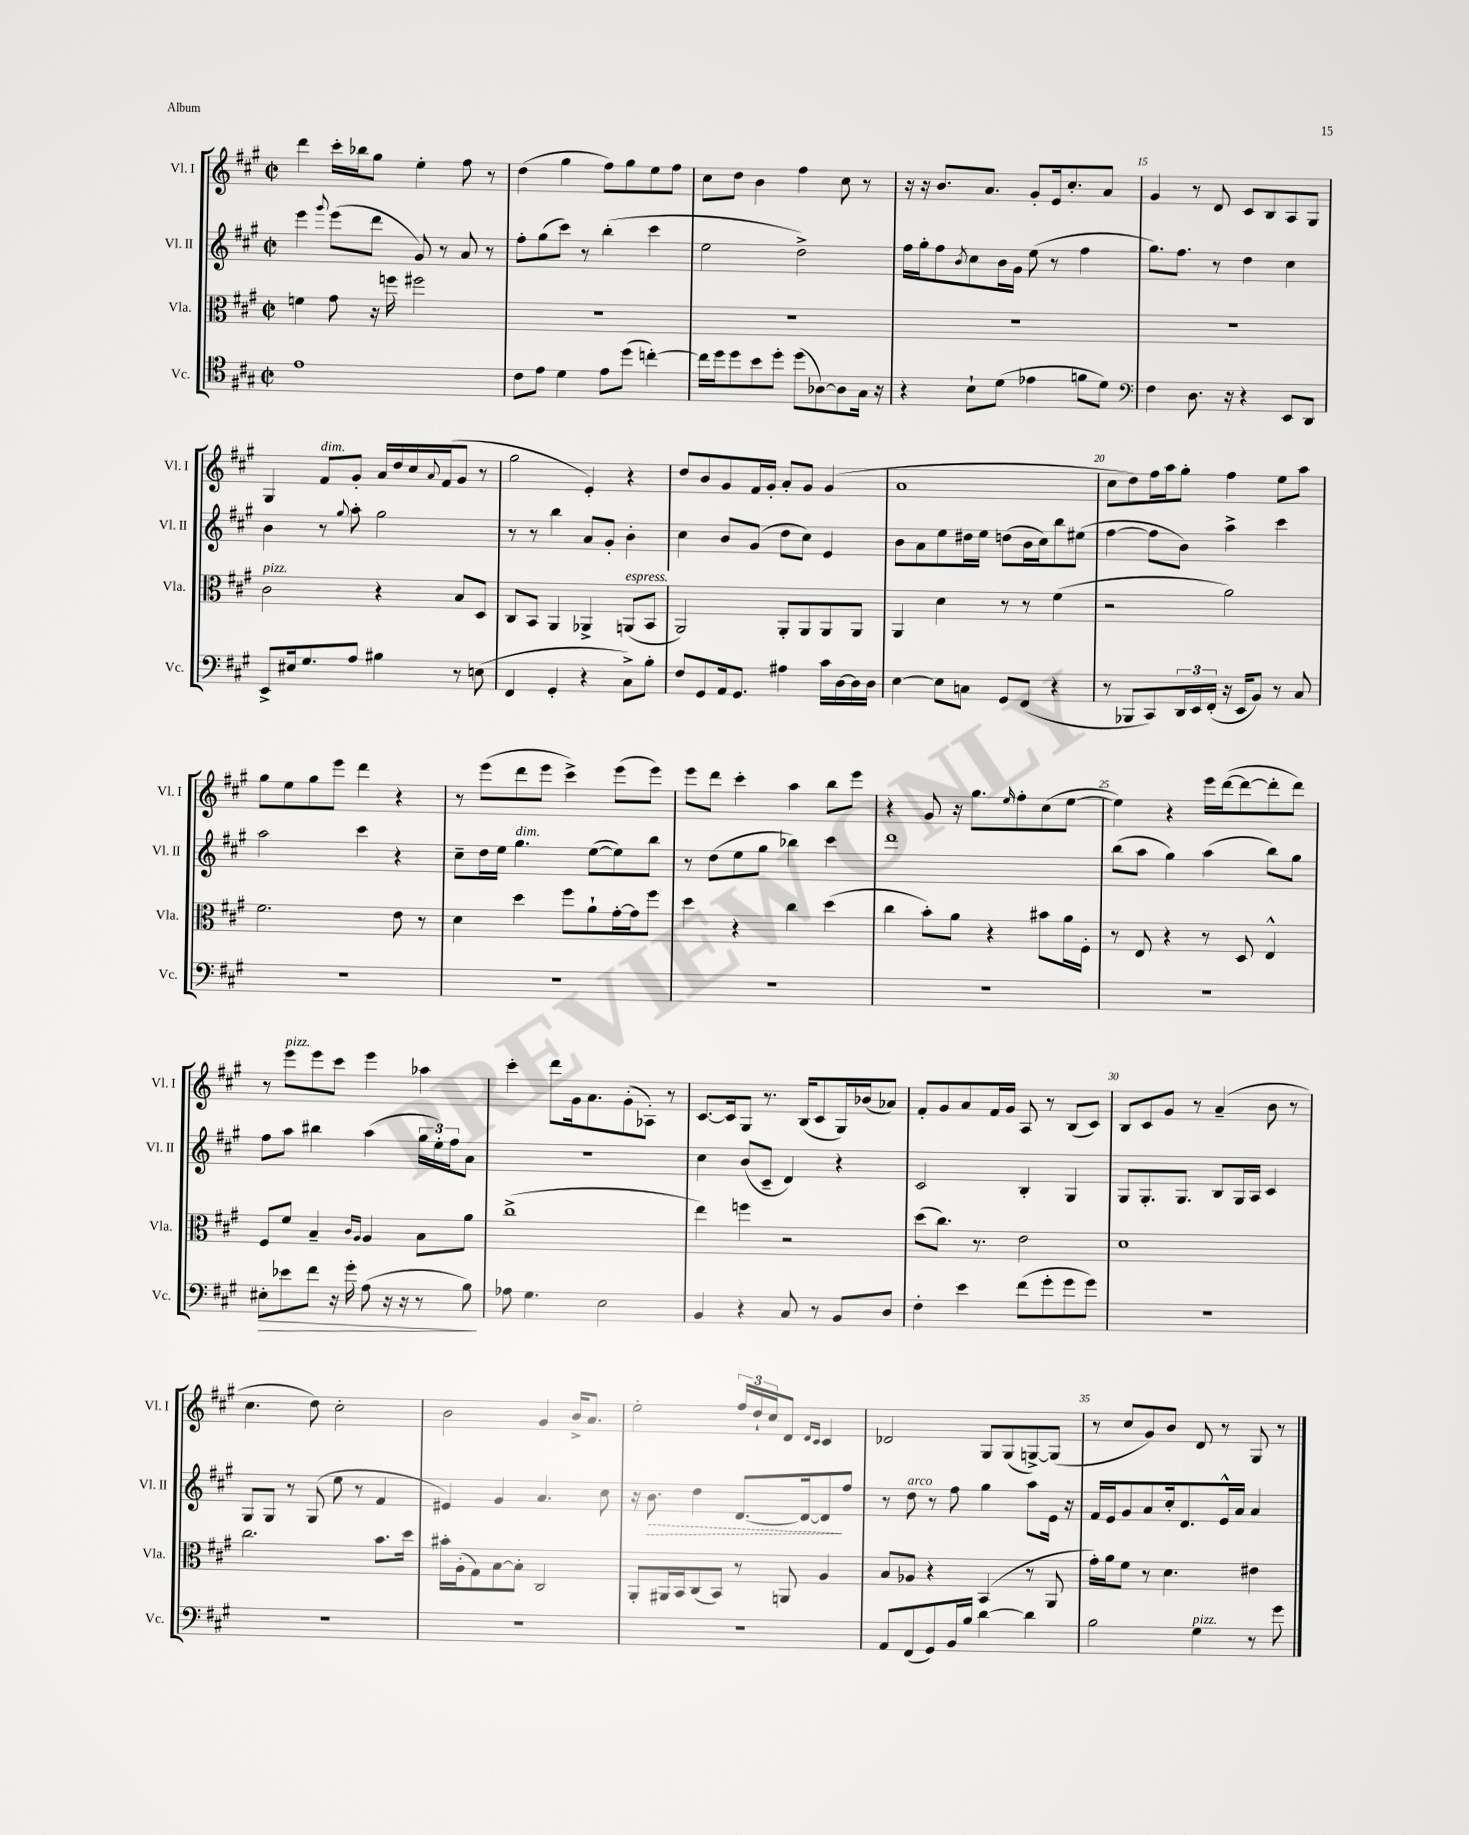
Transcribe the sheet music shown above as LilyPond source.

<<
\new StaffGroup <<
\new Staff = "s0" \with { instrumentName = "Vl. I" shortInstrumentName = "Vl. I" } {
    \clef treble \key a \major \defaultTimeSignature \time 2/2
    d'''4 cis'''16-. bes''16 gis''8 e''4-. fis''8 r8 |
    d''4( gis''4 fis''8) gis''8 e''8 fis''8 |
    cis''8 d''8 b'4 fis''4 cis''8 r8 |
    r16 r16 b'8. a'8. gis'8-. e'16 cis''8.-. a'8 |
    gis'4 r8 d'8 cis'8 b8 a8 gis8 |
    gis4 fis'8^\markup { \italic "dim." } gis'8-. a'16 d''16 cis''16 \appoggiatura { a'8 } fis'16( gis'8 r8 |
    gis''2 e'4-.) r4 |
    d''8 b'8 gis'8 fis'16 gis'16-. a'8-. gis'8 gis'4( |
    a'1 |
    cis''8 d''8) fis''16 a''16 gis''8-. fis''4 e''8 a''8 |
    gis''8 e''8 gis''8 e'''8 d'''4 r4 |
    r8 e'''8( d'''8 e'''8 cis'''4->) e'''8( e'''8) |
    e'''8 d'''8 cis'''4-. a''4 b''8 e'''8 |
    r4 gis'8 r16 gis''8. \grace { e''16 } fis''8-. cis''8( e''8~ |
    e''4) r4 e'''16 d'''16~( d'''8~ d'''8-. d'''8) |
    r8 e'''8^\markup { \italic "pizz." } e'''8 cis'''8 e'''4 aes''4 |
    cis'''4-. d'''8 gis'16 a'8. gis'8-.( aes8-.) r8 |
    cis'8.~ cis'16 gis8 r8. b16( cis'8 gis16) bes'16( aes'8) |
    fis'8-. gis'8 a'8 fis'16 gis'16 a8 r8 b8( cis'8) |
    b8 cis'8 gis'8 r8 a'4--( b'8 r8 |
    cis''4. d''8) cis''2-. |
    b'2 gis'4 b'16-> a'8. |
    e''2-. \tuplet 3/2 { fis''16 d''16-! cis''16 } d'8 \grace { d'16 cis'16 } cis'4 |
    des'2 gis8 gis8( g8~->) g8( |
    r8 cis''8 gis'8) b'8 d'8 r8 gis8 r8 \bar "|." |
}
\new Staff = "s1" \with { instrumentName = "Vl. II" shortInstrumentName = "Vl. II" } {
    \clef treble \key a \major \defaultTimeSignature \time 2/2
    e'''4 \appoggiatura { gis'''8 } e'''8( d'''8 gis'8) r8 a'8 r8 |
    fis''8-. gis''8( cis'''8) r8 b''4-.( cis'''4 |
    e''2 d''2->) |
    fis''16 gis''16-. fis''8 \acciaccatura { b'8 } cis''8 b'16 gis'16 e''8( r8 fis''4 |
    gis''8.) fis''8. r8 d''4 cis''4 |
    b'4 r8 \appoggiatura { gis''8 } a''8-. gis''2 |
    r8 r8 b''4 a'8 gis'8-. b'4-. |
    cis''4 b'8 gis'8( d''8 cis''8) e'4 |
    b'8 a'8 e''8 dis''16 e''16 d''8( b'16 cis''16) b''8 eis''8( |
    fis''4~ fis''8 b'8) a''4-> cis'''4 |
    a''2 cis'''4 r4 |
    cis''8-- d''16 e''16 gis''4.^\markup { \italic "dim." } e''8~( e''8) b''8 |
    r8 d''8( e''8 gis''8 bes''4) cis'''4 |
    d'''1 |
    b''8( a''8 gis''4) a''4( b''8) gis''8 |
    fis''8 a''8 bis''4 a''4( \tuplet 3/2 { gis''16 e''16-.) fis''16 } a'8 |
    r1 |
    cis''4 b'8( cis'8-- d'4) r4 |
    cis'2 b4-. gis4 |
    gis8 gis8.-. gis8. b8 gis16 a16 cis'4 |
    gis8 gis8 r8 gis8( e''8 r8 fis'4 |
    eis'4) gis'4 a'4. cis''8 |
    r16 \once \override Hairpin.style = #'dashed-line b'8.\> d''4 d'8.~ d'16~ d'8\! fis''8 |
    r8 d''8^\markup { \italic "arco" } r8 fis''8 gis''4 a''8 e'16 r16 |
    fis'16 e'16 gis'8 a'8 cis''16-. d'8. e'16-^ a'16 a'4 \bar "|." |
}
\new Staff = "s2" \with { instrumentName = "Vla." shortInstrumentName = "Vla." } {
    \clef alto \key a \major \defaultTimeSignature \time 2/2
    f'4 gis'8 r16 f''16 fis''2 |
    R1 |
    R1 |
    R1 |
    R1 |
    cis'2^\markup { \italic "pizz." } r4 b8 d8 |
    cis8 b,8 a,4 aes,4-> a,8^\markup { \italic "espress." }( b,8 |
    a,2) a,8-. a,8 a,8 a,8 |
    a,4 d'4 r8 r8 fis'4( |
    r2 a'2) |
    fis'2. e'8 r8 |
    d'4 d''4 fis''8 a'8-! gis'16~-. gis'16 fis''8 |
    d''4 r4 cis''4 d''4( |
    cis''4 b'8-.) a'8 r4 bis'8 a'16 fis16-. |
    r8 e8 r4 r8 d8 e4-^ |
    fis8 fis'8 b4-- \grace { cis'16 a16 } a4 b8 a'8 |
    cis''1->( |
    e''4) f''4 r2 |
    d''8( cis''8.) r8. e'2 |
    d'1 |
    cis''2. b'8. d''16 |
    bis'16-. a16-.( gis8) b8~ b8-. cis2 |
    a,8-. ais,16 b,16 cis8( b,8) r8 a,8 a4 |
    b8 aes8 r4 b,4( r8 a,8 |
    gis'16-.) a'16 fis'8 r8 d'4. eis'4 \bar "|." |
}
\new Staff = "s3" \with { instrumentName = "Vc." shortInstrumentName = "Vc." } {
    \clef tenor \key a \major \defaultTimeSignature \time 2/2
    e'1 |
    cis'8 e'8 d'4 e'8 d''8( c''4~-.) |
    c''16 d''16 d''8 b'8 d''8-. d''8( aes8~) aes8 gis16 r16 |
    r4 b8-! d'8( ees'4 f'8 d'8) |
    \clef bass fis4 d8. r16 r4 e,8 d,8 |
    e,8-> eis16 gis8. a8 bis4 r8 e8( |
    fis,4 gis,4-. r4 cis8->) b8-. |
    fis8 gis,8 a,16 gis,8. ais4 cis'16 d16~ d16 d16 |
    e4~ e8 c8 gis,8 fis,8( r4 |
    r8 bes,,8 cis,8) \tuplet 3/2 { d,16 e,16 fis,16-.( } r16 e,16 b,8) r8 cis8 |
    R1 |
    R1 |
    R1 |
    R1 |
    R1 |
    eis8-.\> ees'8 fis'8 r16 gis'16-. a8( r16 r16 r8 b8\!) |
    aes8 gis4. e2 |
    b,4 r4 cis8 r8 b,8 d8 |
    fis4-. e'4 fis'8( gis'8-. gis'8 gis'8) |
    R1 |
    R1 |
    R1 |
    R1 |
    a,8 fis,8( gis,8) b,16 b16 d'4~ d'4 |
    b2 gis4^\markup { \italic "pizz." } r8 gis'8 \bar "|." |
}
>>
>>
\layout { \context { \Score currentBarNumber = #11 \override BarNumber.break-visibility = ##(#f #t #t) barNumberVisibility = #(every-nth-bar-number-visible 5) } }
